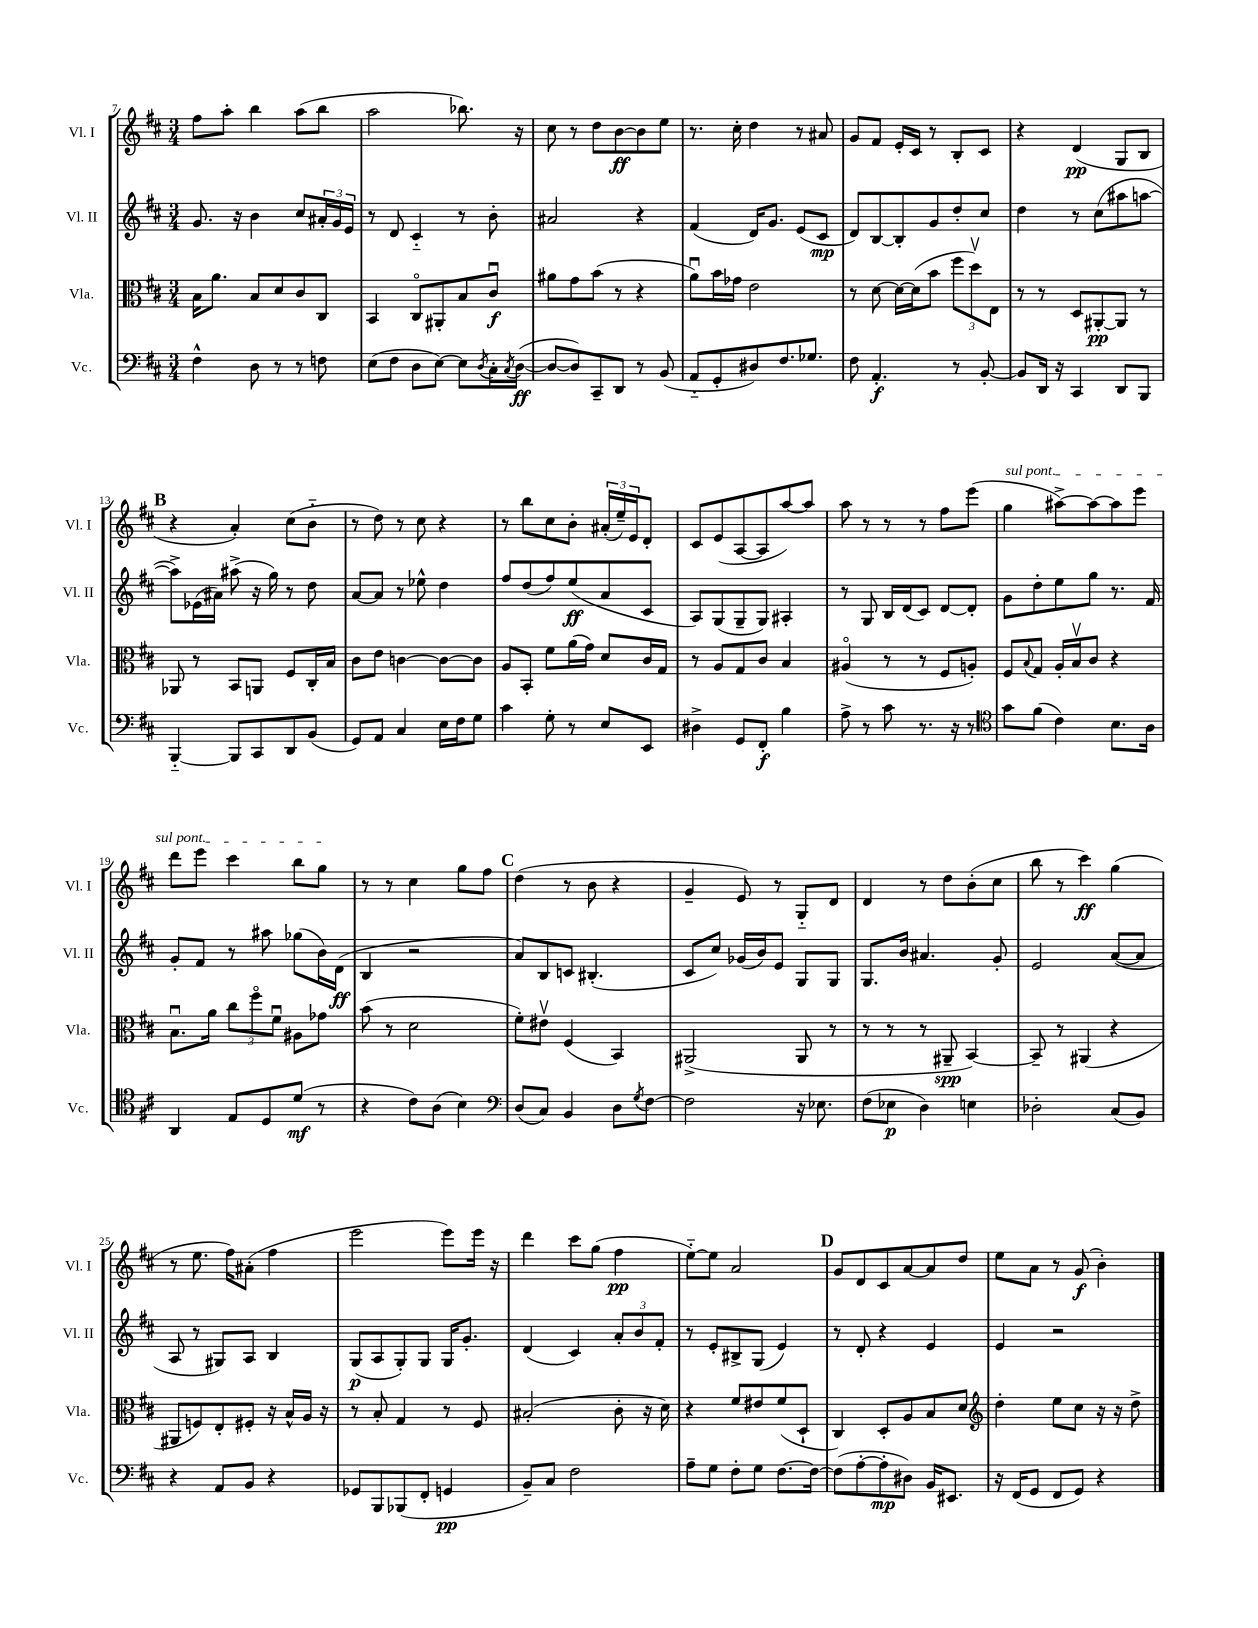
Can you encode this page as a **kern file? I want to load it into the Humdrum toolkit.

**kern	**kern	**kern	**kern
*staff4	*staff3	*staff2	*staff1
*clefF4	*clefC3	*clefG2	*clefG2
*k[f#c#]	*k[f#c#]	*k[f#c#]	*k[f#c#]
*M3/4	*M3/4	*M3/4	*M3/4
4F#^^	16B	8.g	8ff#
.	8.a	.	.
.	.	.	8aa'
.	.	16r	.
8D	8B	4b	4bb
8r	8d	.	.
8r	8c#	8cc#	(8aa
8F	8C#	24a#'	8bb
.	.	24g	.
.	.	24e	.
=	=	=	=
(8E	4BB	8r	2aa
8F#	.	8d	.
8D	8C#o	4c#'~	.
[8E)	8AA#'	.	.
8E]	8B	8r	8.bb-)
8qD	.	.	.
16C#'	8c#u	8b'	.
8qC#	.	.	.
([16D	.	.	16r
=	=	=	=
8D_	8a#	2a#	8cc#
8D])	8g	.	8r
8CC#~	(8b	.	8dd
8DD	8r	.	[8b
8r	4r	4r	8b]
(8BB	.	.	8ee
=	=	=	=
8AA'~	8au)	(4f#	8.r
8GG'	16b	.	.
.	16g-	.	16cc#'
8D#)	2e	16d)	4dd
.	.	8.g	.
8.F#	.	.	.
.	.	(8e	8r
8.G-	.	.	.
.	.	8c#	8a#
=	=	=	=
8F#	8r	8d)	8g
4.AA'	[8d	[8B	8f#
.	16d_	8B']	16e'
.	(16d]	.	16c#
.	8b	8g	8r
8r	12ff#	8dd'	8B'
.	12ddv)	.	.
[8BB'	.	8cc#	8c#
.	12E	.	.
=	=	=	=
8BB]	8r	4dd	4r
16DD	8r	.	.
16r	.	.	.
4CC#	8D	8r	(4d
.	[8AA#'	(8cc#	.
8DD	8AA#]	8aa#	8G
8BBB	8r	[8aa	8B
=	=	=	=
[4BBB'~	8AA-	8aa^])	4r
.	8r	(16e-	.
.	.	16a#)	.
8BBB]	8BB	(8aa#^	4a')
8CC#	8AA	16r	.
.	.	16gg)	.
8DD	8F#	8r	(8cc#
(8BB	16C#'	8dd	8b'~
.	16B	.	.
=	=	=	=
8GG)	8c#	[8a	8r
8AA	8e	8a]	8dd)
4C#	[4c	8r	8r
.	.	8ee-^^	8cc#
16E	8c_	4dd	4r
16F#	.	.	.
8G	8c]	.	.
=	=	=	=
4c#	8A	8ff#	8r
.	8BB'	(8dd	8bb
8G'	8f#	8ff#)	8cc#
8r	(16a	(8ee	8b'
.	16g)	.	.
8E	8d	8a	(24a#'
.	.	.	24ee~)
.	.	.	24e
8EE	16c#	8c#	8d'
.	16G	.	.
=	=	=	=
4D#^	8r	8A)	8c#
.	8A	(8G	(8e
8GG	8G	8G~	[8A
8FF#'	8c#	8G)	8A]
4B	4B	4A#'	[8aa)
.	.	.	8aa]
=	=	=	=
8A^	(4A#o	8r	8aa
8r	.	8G	8r
8c#	8r	16B	8r
.	.	(16d	.
8.r	8r	8c#)	8r
.	8F#	[8d	8ff#
16r	.	.	.
8r	8A')	8d']	(8eee
=	=	=	=
*clefC4	*	*	*
8g	8F#	8g	4gg
.	8qqB	.	.
(8f#	8G	8dd'	.
4c#)	16A'	8ee	[8aa#^)
.	16Bv	.	.
.	8c#	8gg	8aa#_
8.B	4r	8.r	8aa#]
.	.	.	8eee
16A	.	16f#	.
=	=	=	=
4AA	8.Bu	8g'	8ddd
.	.	8f#	8eee
.	16a	.	.
8E	12cc#	8r	4ccc#
.	12ff#o	.	.
8D	.	8aa#	.
.	12f#u	.	.
(8d	8A#	(8gg-	8bb
8r	8g-	16b)	8gg
.	.	(16d	.
=	=	=	=
4r	(8b	4B	8r
.	8r	.	8r
8c#)	2d	2r	4cc#
(8A	.	.	.
4B)	.	.	8gg
.	.	.	8ff#
=	=	=	=
*clefF4	*	*	*
(8D	8f#')	8a)	(4dd
8C#)	8e#v	8B	.
4BB	(4F#	8c	8r
.	.	(4.B#'	8b
8D	4BB)	.	4r
8qG	.	.	.
[8F#	.	.	.
=	=	=	=
2F#]	(2AA#^	8c#	4g~
.	.	8cc#)	.
.	.	(16g-	8e)
.	.	16b)	.
.	.	8e	8r
16r	8AA#	8G	8G'~
8.E-	.	.	.
.	8r	8G	8d
=	=	=	=
(8F#	8r	8.G	4d
8E-	8r	.	.
.	.	16b	.
4D)	8r	4.a#	8r
.	8AA#~	.	8dd
4E	[4BB)	.	(8b'
.	.	8g'	8cc#
=	=	=	=
2D-'	8BB~]	2e	8bb
.	8r	.	8r
.	(4AA#	.	4ccc#)
(8C#	4r	([8a	(4gg
8BB)	.	8a]	.
=	=	=	=
4r	8AA#	8A	8r
.	8F)	8r	8.ee
8AA	8E'	8G#)	.
.	.	.	16ff#)
8BB	8F#'	8A	(8a#'
4r	16r	4B	4ff#
.	16B^^	.	.
.	16A	.	.
.	16r	.	.
=	=	=	=
8GG-	8r	(8G	2eee
8BBB	8B'	8A	.
(8BBB-	4G	8G')	.
8FF#'	.	8G	.
4GG	8r	16G	8eee)
.	.	8.g'	.
.	8F#	.	16eee
.	.	.	16r
=	=	=	=
8BB~)	(2B#'	(4d	4ddd
8C#	.	.	.
2F#	.	4c#)	8ccc#
.	.	.	(8gg
.	8c#'	12a'	4ff#
.	.	12b	.
.	16r	.	.
.	.	12f#'	.
.	16d)	.	.
=	=	=	=
8A~	4r	8r	[8ee'~)
8G	.	8e'	8ee]
8F#'	8f#	8B#^	2a
8G	8e#	(8G	.
[8.F#	(8f#	4e)	.
.	8D`	.	.
16F#_	.	.	.
=	=	=	=
(8F#]	4C#)	8r	8g
[8A'	.	8d'	8d
8A']	8D'	4r	8c#
8D#)	8A	.	[8a
16BB	8B	4e	8a]
8.EE#	.	.	.
.	8d	.	8dd
=	=	=	=
*	*clefG2	*	*
16r	4dd'	4e	8ee
(16FF#	.	.	.
8GG	.	.	8a
8FF#	8ee	2r	8r
8GG)	8cc#	.	(8g
4r	16r	.	4b')
.	16r	.	.
.	8dd^	.	.
==	==	==	==
*-	*-	*-	*-
